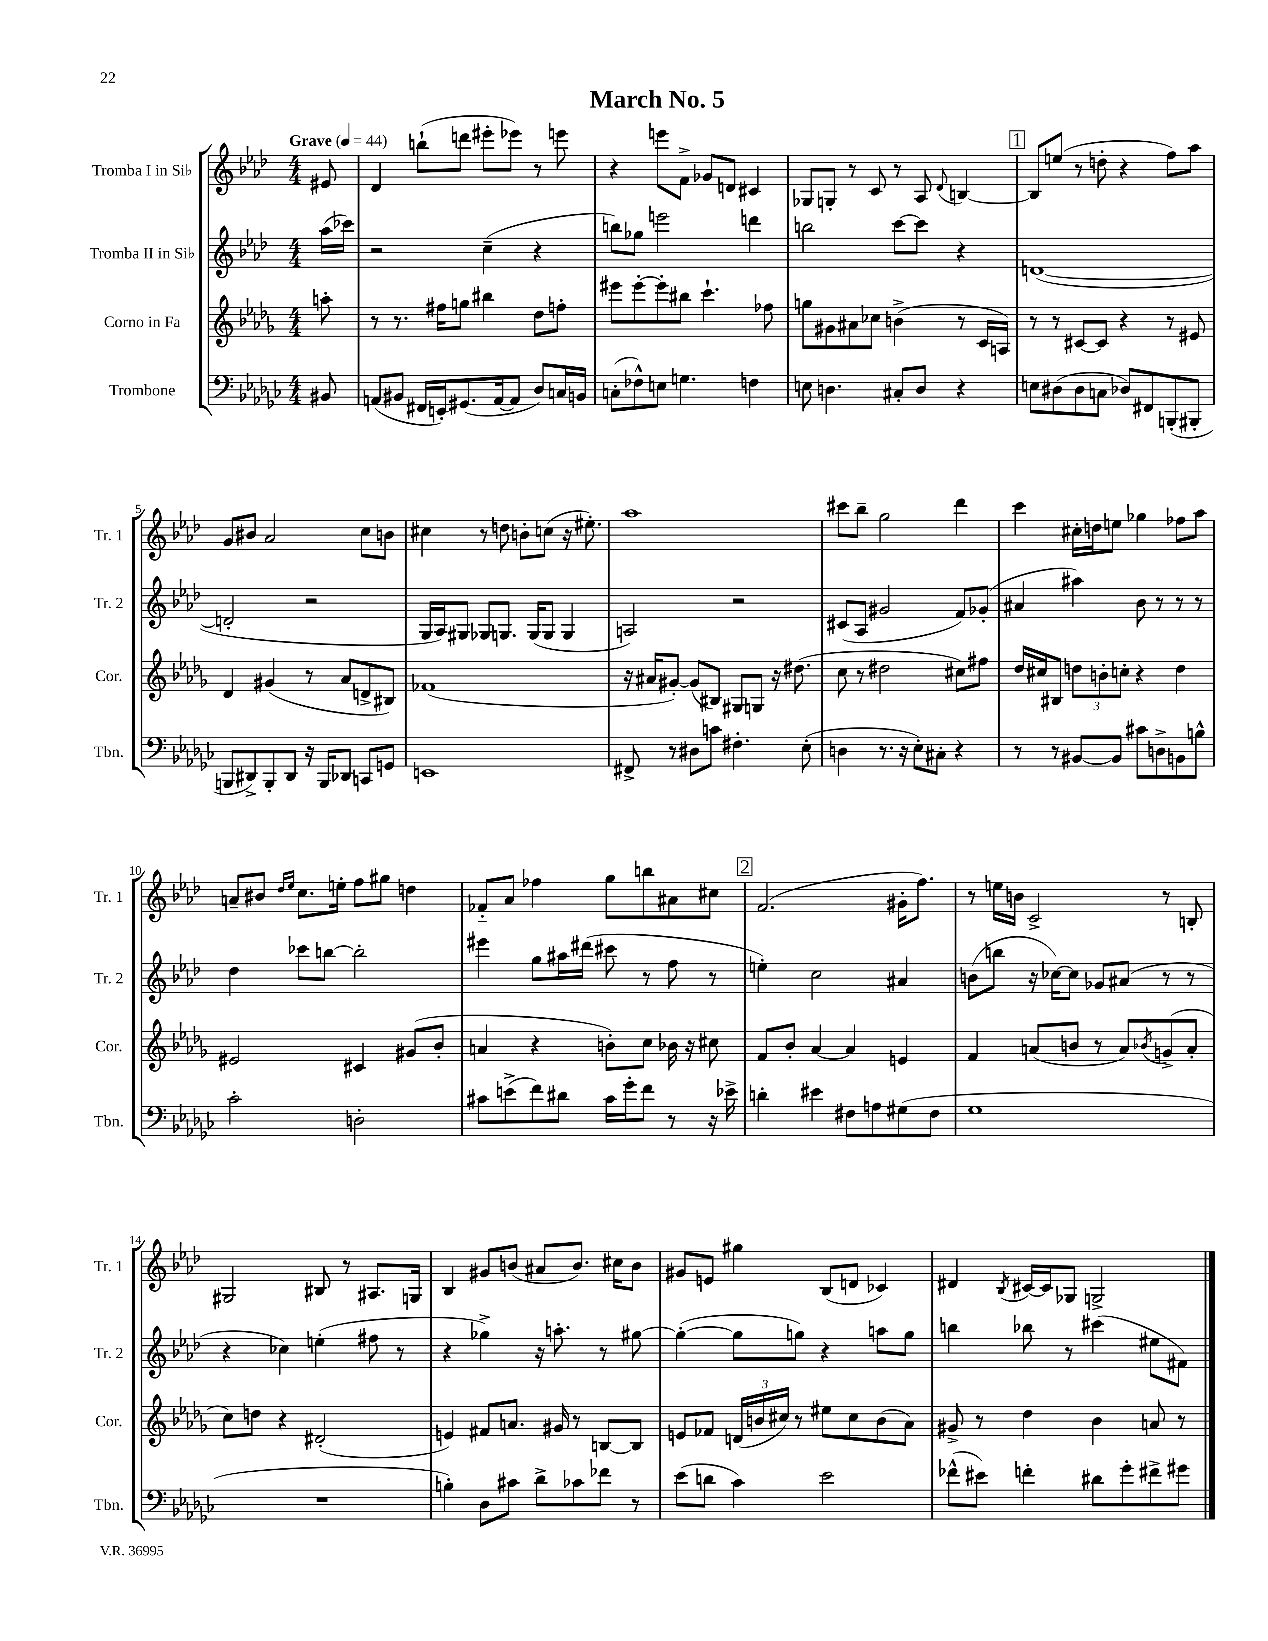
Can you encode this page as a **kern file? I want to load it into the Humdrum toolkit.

**kern	**kern	**kern	**kern
*staff4	*staff3	*staff2	*staff1
*clefF4	*clefG2	*clefG2	*clefG2
*k[b-e-a-d-g-c-]	*k[b-e-a-d-g-]	*k[b-e-a-d-]	*k[b-e-a-d-]
*M4/4	*M4/4	*M4/4	*M4/4
*MM44	*MM44	*MM44	*MM44
8BB#/	8aa'\	(16aa-\LL	8e#/
.	.	16ccc-\JJ)	.
=	=	=	=
(8AA/L	8r	2r	4d-/
8BB#/J	8.r	.	.
16FF#/LL	.	.	(8bb`\L
16EE'/J)	16ff#\LK	.	.
(8.GG#/	8gg\J	.	8ddd\J
.	4bb#\	(4cc~\	8eee#'\L
[16AA/k	.	.	.
8AA/]J	.	.	8eee-\J)
8D-/L)	8dd-\L	4r	8r
16C/L	8ff'\J	.	8eee\
16BB/JJ	.	.	.
=	=	=	=
(8C'\L	8eee#\L	8bb\L)	4r
8F-^^\)	[8eee#'\	8gg-\J	.
8E\J	8eee#'\]	2eee\	8eee\L
4.G\	8bb#\J	.	8f^\J
.	4.ccc`\	.	8g-/L
.	.	.	8d/J
4F\	.	4ddd\	4c#/
.	8ff-\	.	.
=	=	=	=
8E\	8gg\L	2bb\	8G-/L
4.D\	8g#\	.	8G'/J
.	8a#\	.	8r
.	8cc-\J	.	8c/
8C#'/L	(4b^\	[8ccc\L	8r
8D/J	.	8ccc\]J	8A-/
.	.	.	8qqd-/
4r	8r	4r	[4B/
.	16c/LL	.	.
.	16A/JJ)	.	.
=	=	=	=
8E\L	8r	([1d	8B/]L
(8D#\	8r	.	(8ee/J
8D#\	[8c#/L	.	8r
8C\J	8c#/]J	.	8dd'\
8D-/L)	4r	.	4r
8FF#/	.	.	.
(8BBB'/	8r	.	8ff\L)
8BBB#'/J	8e#/	.	8aa-\J
=	=	=	=
8BBB/L	4d-/	2d'/]	8g/L
8DD#^/)	.	.	8b#/J
8BBB'/	(4g#/	.	2a-/
8DD#/J	.	.	.
16r	8r	2r	.
16BBB/LK	.	.	.
8DD-/J	8a-/L	.	.
8CC/L	8d^/	.	8cc\L
8GG/J	8B#/J)	.	8b\J
=	=	=	=
1EE	(1f-	16G/LL	4cc#\
.	.	16A-/J)	.
.	.	8G#/J	.
.	.	8G-/L	8r
.	.	8.G/J	8dd\
.	.	.	8b'\L
.	.	(16G/LK	.
.	.	8G/J	(8cc\J
.	.	4G/	16r
.	.	.	8.ee#'\)
=	=	=	=
8FF#^/	16r	2A/)	1aa-
.	16a#/LK	.	.
8r	[8g#'/J)	.	.
8D#\L	(8g#/]L	.	.
8c\J	8B#/J)	.	.
4.F#'\	8G#/L	2r	.
.	8G/J	.	.
.	16r	.	.
.	(8.dd#\	.	.
(8E-'\	.	.	.
=	=	=	=
4D\	8cc\	(8c#/L	8ccc#\L
.	8r	8A-/J	8bb-~\J
8.r	2dd#\	2g#/	2gg\
16r	.	.	.
8E-'\L)	.	.	.
8C#'\J	.	.	.
4r	8cc#\L)	8f/L)	4ddd-\
.	8ff#\J	(8g-'/J	.
=	=	=	=
8r	16dd-/LL	4a#/	4ccc\
.	16cc#/J	.	.
8r	8B#/J	.	.
[8BB#/L	12dd\L	4aa#\)	16cc#'\LL
.	.	.	16dd\J
.	12b'\	.	.
8BB#/]J	.	.	8ee\J
.	12cc'\J	.	.
8c#\L	4r	8b-\	4gg-\
8D^\	.	8r	.
8BB\	4dd\	8r	8ff-\L
8B^^\J	.	8r	8aa-\J
=	=	=	=
2c-'\	2e#/	4dd-\	8a~/L
.	.	.	8b#/J
.	.	.	16qqdd-/LL
.	.	.	16qqee-/JJ
.	.	8ccc-\L	8.cc\L
.	.	[8bb\J	.
.	.	.	16ee'\Jk
2D'\	4c#/	2bb'\]	8ff\L
.	.	.	8gg#\J
.	(8g#/L	.	4dd\
.	8b-'/J	.	.
=	=	=	=
8c#\L	4a/	4eee#\	8f-'~/L
(8e^\	.	.	8a-/J
8f\)	4r	8gg\L	4ff-\
8d#\J	.	16aa#\L	.
.	.	(16ddd#\JJ	.
16c#\LL	8b'\L)	8ccc#\	8gg\L
16g-'\J	.	.	.
8f\J	8cc\J	8r	8bb\
8r	16b-\	8ff\	8a#\
.	16r	.	.
16r	8cc#\	8r	8cc#\J
16e-^\	.	.	.
=	=	=	=
4d'\	8f/L	4ee'\)	(2.f/
.	8b-'/J	.	.
4e#\	[4a-/	2cc\	.
8F#\L	4a-/]	.	.
8A\	.	.	.
(8G#\	4e/	4a#/	16g#'\LK
.	.	.	8.ff\J)
8F#\J	.	.	.
=	=	=	=
1G-	4f/	(8b\L	8r
.	.	8bb\J	16ee\LL
.	.	.	16b\JJ
.	(8a/L	16r	2c^/
.	.	[16cc-\LK)	.
.	8b/J	8cc-\]J	.
.	8r	8g-/L	.
.	8a/L)	(8a#/J	.
.	8qb-/	.	.
.	(8g^/	8r	8r
.	8a'/J	8r	8B'/
=	=	=	=
1r	8cc\L)	4r	2G#/
.	8dd\J	.	.
.	4r	4cc-\)	.
.	(2d#'/	(4ee'\	8B#/
.	.	.	8r
.	.	8ff#\	8.A#/L
.	.	8r	.
.	.	.	16G/Jk
=	=	=	=
4B'\)	4e/)	4r	4B-/
8D-\L	8f#/L	4gg-^\)	8g#/L
8c#\J	8.a/J	.	(8b/J
8d-^\L	.	16r	8a#/L
.	16g#/	8.aa'\	.
8c-\	8r	.	8.b/J)
8f-\J	[8B/L	8r	.
.	.	.	16cc#\LK
8r	8B/]J	[8gg#\	8b\J
=	=	=	=
(8e-\L	8e/L	(4gg#'\_	8g#/L
8d\J	8f-/J	.	8e/J
4c-\)	(24d/LL	8gg#\]L	4gg#\
.	24b/	.	.
.	24cc#/JJ)	.	.
.	8r	8gg\J)	.
2e-\	8ee#\L	4r	(8B-/L
.	8cc#\	.	8d/J
.	(8b\	8aa\L	4c-/)
.	8a-\J)	8gg\J	.
=	=	=	=
(8f-^^\L	8g#^/	4bb\	4d#/
8e#\J)	8r	.	.
.	.	.	8qB-/
4f'\	4dd-\	8bb-\	[16c#/LL
.	.	.	16c#/]J
.	.	8r	8G-/J
8d#\L	4b-\	(4ccc#\	2G^/
8g-'\	.	.	.
8f#^\	8a/	8ee#\L	.
8g#\J	8r	8f#\J)	.
==	==	==	==
*-	*-	*-	*-
